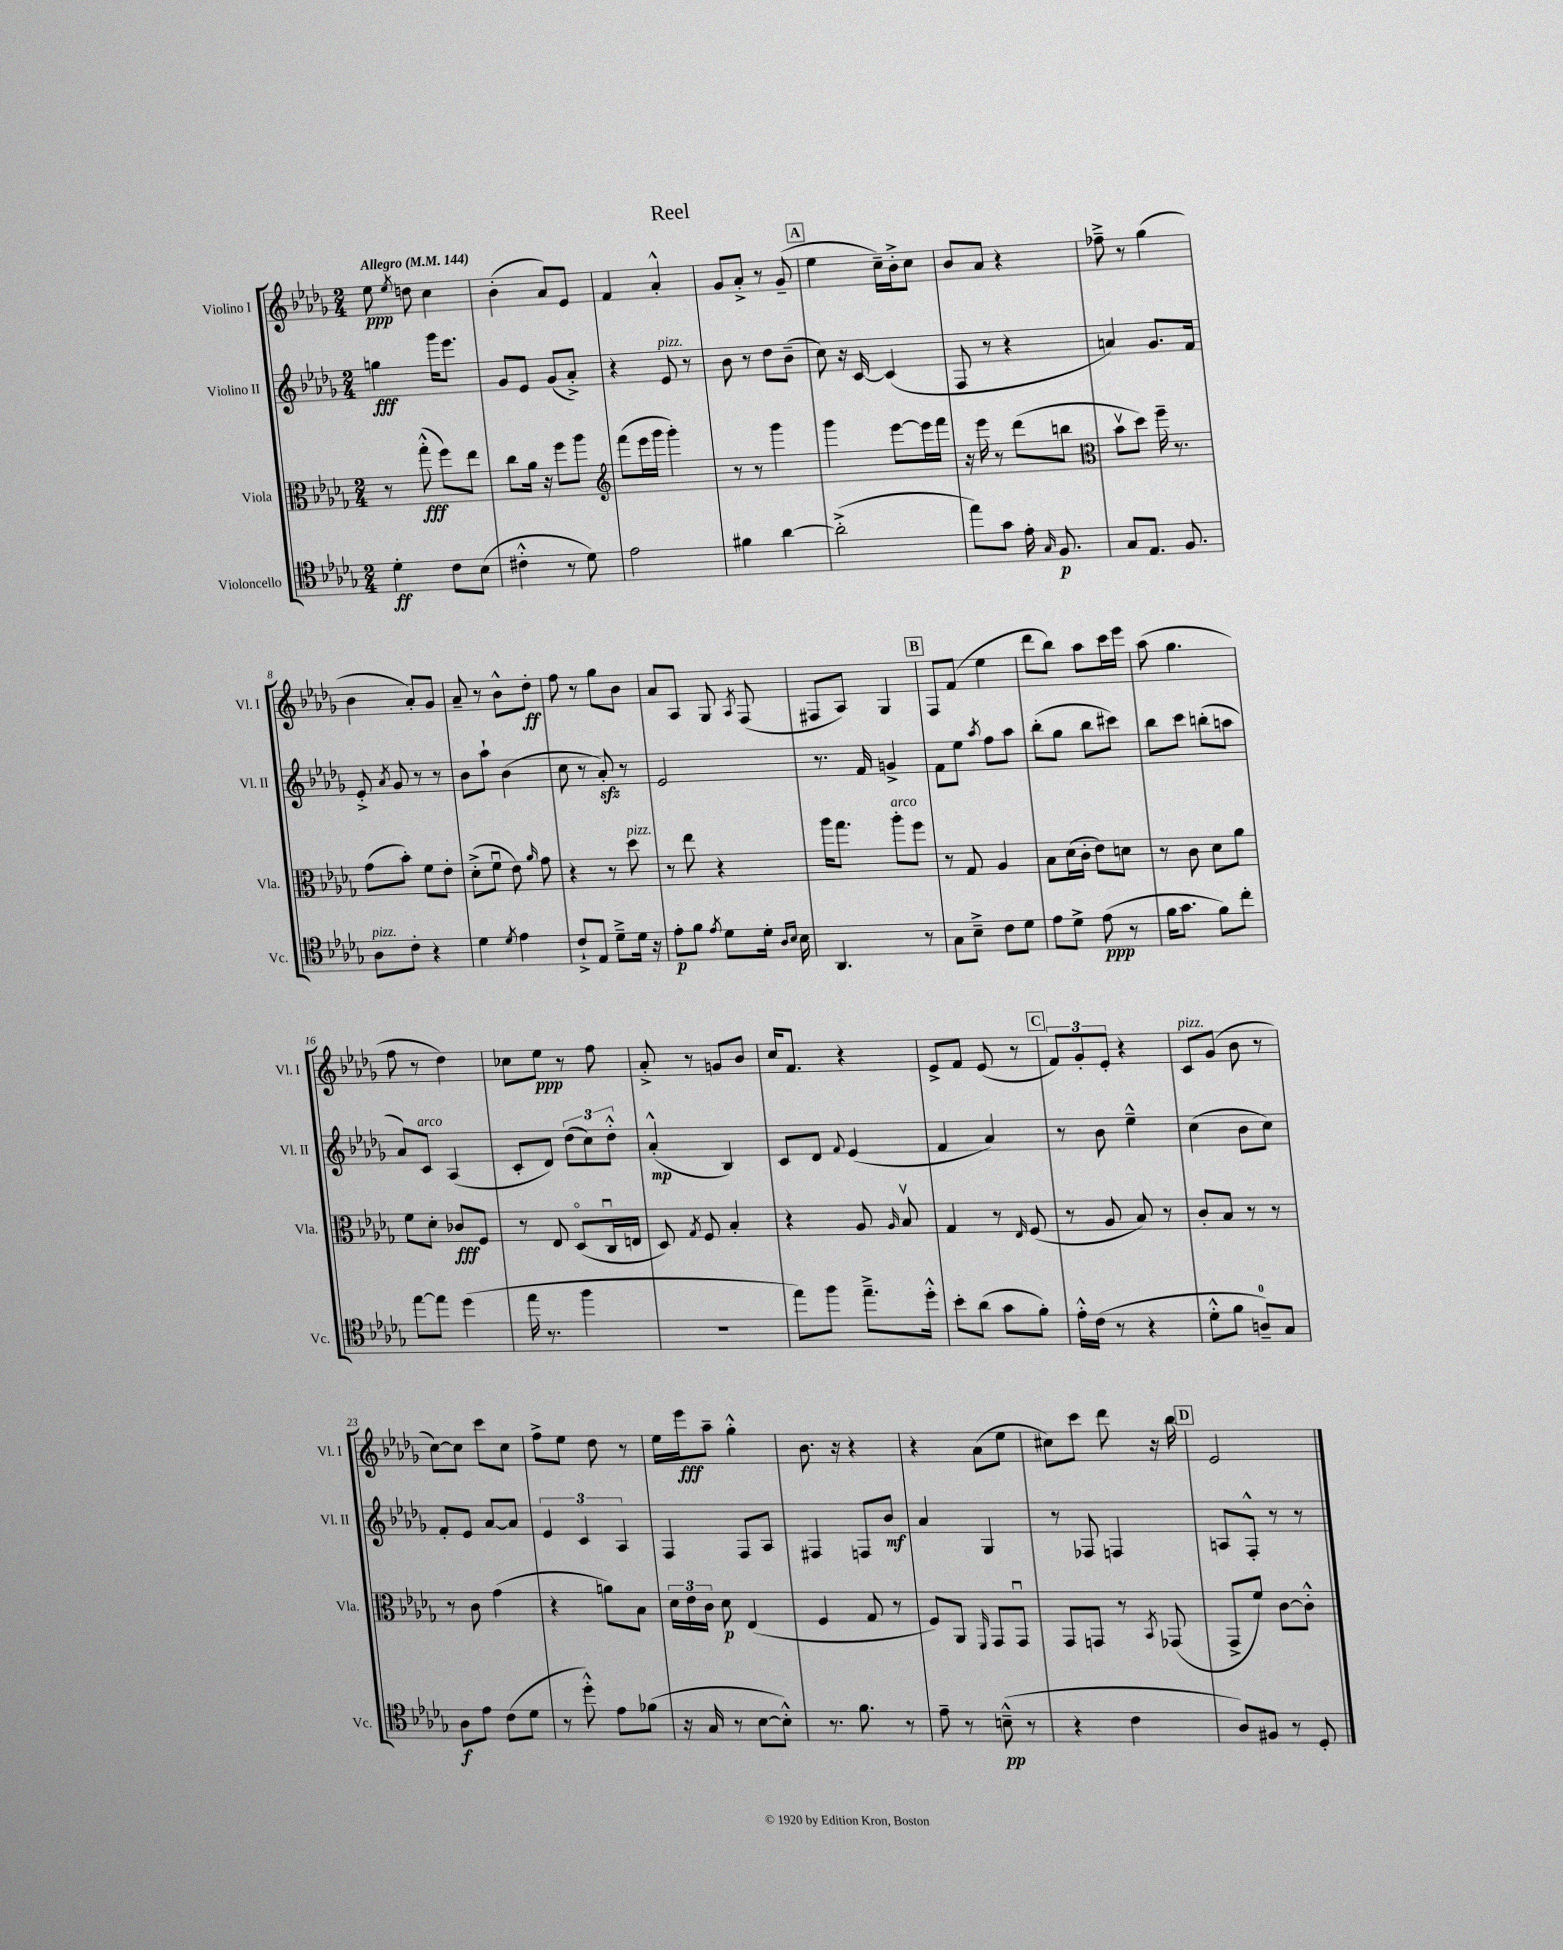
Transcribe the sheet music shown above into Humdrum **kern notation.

**kern	**dynam	**kern	**dynam	**kern	**dynam	**kern	**dynam
*part4	*part4	*part3	*part3	*part2	*part2	*part1	*part1
*staff4	*staff4	*staff3	*staff3	*staff2	*staff2	*staff1	*staff1
*I"Violoncello	*	*I"Viola	*	*I"Violino II	*	*I"Violino I	*
*I'Vc.	*	*I'Vla.	*	*I'Vl. II	*	*I'Vl. I	*
*clefC4	*	*clefC3	*	*clefG2	*	*clefG2	*
*k[b-e-a-d-g-]	*	*k[b-e-a-d-g-]	*	*k[b-e-a-d-g-]	*	*k[b-e-a-d-g-]	*
*M2/4	*	*M2/4	*	*M2/4	*	*M2/4	*
*MM144	*	*MM144	*	*MM144	*	*MM144	*
=1	=1	=1	=1	=1	=1	=1	=1
!	!	!	!	!	!	!LO:TX:a:B:t=Allegro	!
4d-'\	ff	8r	.	4ggn\	fff	8ee-\	ppp
.	.	.	.	.	.	8qee-/	.
.	.	(8gg-'^^\	fff	.	.	8ddn\	.
8c\L	.	8ff\L)	.	16ggg-\KL	.	4cc\	.
.	.	.	.	8.eee-\J	.	.	.
(8B-\J	.	8ee-\J	.	.	.	.	.
=2	=2	=2	=2	=2	=2	=2	=2
4c#X'^^\	.	8cc\L	.	8g-/L	.	(4b-'\	.
.	.	16a-\Jk	.	8e-/J	.	.	.
.	.	16r	.	.	.	.	.
8r	.	8ff\L	.	(8g-/L	.	8a-/L)	.
8d-\)	.	8aa-\J	.	8a-'^/J)	.	8e-/J	.
=3	=3	=3	=3	=3	=3	=3	=3
*	*	*clefG2	*	*	*	*	*
2e-\	.	(8fff\L	.	4r	.	4f/	.
.	.	16eee-\L	.	.	.	.	.
.	.	16ggg-\JJ	.	.	.	.	.
!	!	!	!	!LO:TX:a:i:t=pizz.	!	!	!
.	.	4ggg-'\)	.	8e-/	.	4a-'^^/	.
.	.	.	.	8r	.	.	.
=4	=4	=4	=4	=4	=4	=4	=4
4f#X\	.	8r	.	8b-\	.	8g-/L	.
.	.	8r	.	8r	.	8a-'^/J	.
[4a-\	.	4ggg-\	.	8dd-\L	.	8r	.
.	.	.	.	(8b-~\J	.	(8g-~/	.
!!LO:REH:place=s1:t=A
=5	=5	=5	=5	=5	=5	=5	=5
(2a-'^\]	.	4ggg-\	.	8cc\)	.	4ee-\	.
.	.	.	.	16r	.	.	.
.	.	.	.	[16c/	.	.	.
.	.	[8eee-\L	.	(4c/]	.	16cc~\LL)	.
.	.	.	.	.	.	16b-'^\J	.
.	.	16eee-\L]	.	.	.	8cc\J	.
.	.	16fff\JJ	.	.	.	.	.
=6	=6	=6	=6	=6	=6	=6	=6
8ee-\L)	.	16r	.	8F/	.	8b-/L	.
.	.	16eee-\	.	.	.	.	.
8g-\J	.	8r	.	8r	.	8a-/J	.
16e-'\	.	(8ddd-\L	.	4r	.	4r	.
16qqG-/	.	.	.	.	.	.	.
8.F/	p	.	.	.	.	.	.
.	.	8bbn\J	.	.	.	.	.
=7	=7	=7	=7	=7	=7	=7	=7
*	*	*clefC3	*	*	*	*	*
8G-/L	.	8b-v\L	.	4an/)	.	8ff-X~^\	.
8.E-/J	.	8dd-\J)	.	.	.	8r	.
.	.	16ff~\	.	8.g-/L	.	(4gg-\	.
8.F/	.	8.r	.	.	.	.	.
.	.	.	.	16f/Jk	.	.	.
!!LO:LB:g=z
=8	=8	=8	=8	=8	=8	=8	=8
!LO:TX:a:i:t=pizz.	!	!	!	!	!	!	!
8A-\L	.	(8g-\L	.	8e-'^/	.	4b-\	.
.	.	.	.	8qa-/	.	.	.
8c'\J	.	8b-'\J)	.	8g-/	.	.	.
4r	.	8f\L	.	8r	.	8a-'/L)	.
.	.	8e-'\J	.	8r	.	8g-/J	.
=9	=9	=9	=9	=9	=9	=9	=9
4d-\	.	(8d-'^\L	.	8b-\L	.	8a-~/	.
.	.	8fu\J	.	8aa-`\J	.	8r	.
8qd-/	.	.	.	.	.	.	.
4e-\	.	8e-\)	.	(4b-\	.	8b-^^\L	.
.	.	16qqa-/	.	.	.	.	.
.	.	8g-\	.	.	.	8dd-'\J	ff
=10	=10	=10	=10	=10	=10	=10	=10
8c`^/L	.	4r	.	8cc\	.	8ff\	.
8E-/J	.	.	.	8r	.	8r	.
8d-~^\L	.	8r	.	8a-zz'/)	.	8gg-\L	.
!	!	!LO:TX:a:i:t=pizz.	!	!	!	!	!
16d-\Jk	.	8dd-\	.	8r	.	8b-\J	.
16r	.	.	.	.	.	.	.
=11	=11	=11	=11	=11	=11	=11	=11
8e-'\L	p	8r	.	2e-/	.	8a-/L	.
8f\J	.	8ee-\	.	.	.	8A-/J	.
8qe-/	.	.	.	.	.	.	.
8d-\L	.	4r	.	.	.	8G-/	.
.	.	.	.	.	.	8qA-/	.
16d-'\Jk	.	.	.	.	.	(8F/	.
16qqA-/LL	.	.	.	.	.	.	.
16qqB-/JJ	.	.	.	.	.	.	.
16B-\	.	.	.	.	.	.	.
=12	=12	=12	=12	=12	=12	=12	=12
4.AA-/	.	16aa-\KL	.	8.r	.	8F#X/L	.
.	.	8.gg-\J	.	.	.	.	.
.	.	.	.	.	.	8A-/J)	.
.	.	.	.	16f/	.	.	.
!	!	!LO:TX:a:i:t=arco	!	!	!	!	!
.	.	8aa-'\L	.	4gn^/	.	4G-/	.
8r	.	8ff\J	.	.	.	.	.
!!LO:REH:place=s1:t=B
=13	=13	=13	=13	=13	=13	=13	=13
8G-\L	.	8r	.	8f\L	.	8F/L	.
8B-~^\J	.	8G-/	.	8ee-\J	.	(8f/J	.
.	.	.	.	8qaa-/	.	.	.
8c\L	.	4A-/	.	8ff\L	.	4ee-\	.
8d-\J	.	.	.	8aa-\J	.	.	.
=14	=14	=14	=14	=14	=14	=14	=14
8e-\L	.	8B-\L	.	(8bb-'\L	.	8ddd-\L	.
8d-^\J	.	(16d-\L	.	8gg-\J	.	8bb-\J)	.
.	.	16c'\JJ	.	.	.	.	.
(8e-\	ppp	8e-\L)	.	8bb-\L	.	8aa-\L	.
8r	.	8dn\J	.	8ccc#X\J)	.	16ccc\L	.
.	.	.	.	.	.	16eee-\JJ	.
=15	=15	=15	=15	=15	=15	=15	=15
16f\KL	.	8r	.	8bb-\L	.	(8aa-\	.
8.g-\J	.	.	.	.	.	.	.
.	.	8c\	.	8ccc\J	.	4.gg-\	.
8f\L)	.	8d-\L	.	(8bbn'\L	.	.	.
8cc'\J	.	8a-\J	.	8aan\J	.	.	.
!!LO:LB:g=z
=16	=16	=16	=16	=16	=16	=16	=16
[8ee-\L	.	8f\L	.	8a-/L)	.	8ff\	.
!	!	!	!	!LO:TX:a:i:t=arco	!	!	!
8ee-\J]	.	8d-'\J	.	8c/J	.	8r	.
(4dd-\	.	8c-X/L	fff	(4A-/	.	4dd-\)	.
.	.	8F/J	.	.	.	.	.
=17	=17	=17	=17	=17	=17	=17	=17
16ee-\	.	8r	.	8c'/L	.	8cc-X\L	.
8.r	.	.	.	.	.	.	.
.	.	8E-/	.	8d-/J)	.	8ee-\J	ppp
4ff\	.	(8D-/L	.	(12dd-\L	.	8r	.
.	.	.	.	12cc\)	.	.	.
.	.	16Cu/L	.	.	.	8ff\	.
.	.	.	.	12dd-'^^\J	.	.	.
.	.	16En/JJ	.	.	.	.	.
=18	=18	=18	=18	=18	=18	=18	=18
2r	.	8D-/)	.	(4a-'^^/	mp	8a-'^/	.
.	.	8qG-/	.	.	.	.	.
.	.	8F/	.	.	.	8r	.
.	.	4B-'/	.	4B-/)	.	8gn/L	.
.	.	.	.	.	.	8b-/J	.
=19	=19	=19	=19	=19	=19	=19	=19
8ee-\L)	.	4r	.	8c/L	.	16cc/KL	.
.	.	.	.	.	.	8.f/J	.
8ff\J	.	.	.	8d-/J	.	.	.
.	.	.	.	8qqf/	.	.	.
8.ee-~^\L	.	8A-/	.	(4e-/	.	4r	.
.	.	16qqA-/	.	.	.	.	.
.	.	8B-v/	.	.	.	.	.
16dd-'^^\Jk	.	.	.	.	.	.	.
=20	=20	=20	=20	=20	=20	=20	=20
8b-'\L	.	4G-/	.	4f/	.	8e-^/L	.
(8a-\J	.	.	.	.	.	8f/J	.
8g-\L	.	8r	.	4a-/)	.	(8e-/	.
.	.	16qqE-/	.	.	.	.	.
8f'\J)	.	(8F/	.	.	.	8r	.
!!LO:REH:place=s1:t=C
=21	=21	=21	=21	=21	=21	=21	=21
16e-'^^\LL	.	8r	.	8r	.	12f/L)	.
(16c\JJ	.	.	.	.	.	.	.
.	.	.	.	.	.	12g-'/	.
8r	.	8A-/	.	8b-\	.	.	.
.	.	.	.	.	.	12e-'/J	.
4r	.	8B-/)	.	4ee-~^^\	.	4r	.
.	.	8r	.	.	.	.	.
=22	=22	=22	=22	=22	=22	=22	=22
!	!	!	!	!	!	!LO:TX:a:i:t=pizz.	!
8d-'^^\L	.	8c'/L	.	(4cc\	.	8c/L	.
8f\J	.	8B-/J	.	.	.	(8g-/J	.
8An~/L)	.	8r	.	8b-\L	.	8b-\	.
8G-/J	.	8r	.	8cc\J)	.	8r	.
!!LO:LB:g=z
=23	=23	=23	=23	=23	=23	=23	=23
8A-\L	f	8r	.	8f'/L	.	[8cc\L)	.
8e-\J	.	8c\	.	8e-/J	.	8cc\J]	.
(8c\L	.	(4g-\	.	[8a-/L	.	8ccc\L	.
8d-\J	.	.	.	8a-/J]	.	8cc\J	.
=24	=24	=24	=24	=24	=24	=24	=24
8r	.	4r	.	6e-/	.	8ff^\L	.
8dd-'^^\)	.	.	.	.	.	8ee-\J	.
.	.	.	.	6c/	.	.	.
8e-\L	.	8an\L)	.	.	.	8dd-\	.
.	.	.	.	6A-/	.	.	.
(8f-X\J	.	8B-\J	.	.	.	8r	.
=25	=25	=25	=25	=25	=25	=25	=25
16r	.	24d-\LL	.	4F/	.	16ee-\LL	.
.	.	24e-\	.	.	.	.	.
16G-/	.	.	.	.	.	16eee-\J	fff
.	.	24c\JJ	.	.	.	.	.
8r	.	8d-\	p	.	.	8aa-~\J	.
[8B-\L	.	(4E-/	.	8F/L	.	4gg-'^^\	.
8B-'^^\J])	.	.	.	8A-/J	.	.	.
=26	=26	=26	=26	=26	=26	=26	=26
8.r	.	4F/	.	4F#X/	.	8.b-\	.
8.f\	.	.	.	.	.	16r	.
.	.	8G-/	.	8Fn/L	.	4r	.
8r	.	8r	.	8b-/J	mf	.	.
=27	=27	=27	=27	=27	=27	=27	=27
8e-~\	.	8F/L)	.	4a-/	.	4r	.
8r	.	8AA-/J	.	.	.	.	.
.	.	16qqFF/	.	.	.	.	.
(8Bn~^^\	pp	8GG-/L	.	4G-/	.	(8a-\L	.
8r	.	8GG-u/J	.	.	.	8ee-\J	.
=28	=28	=28	=28	=28	=28	=28	=28
4r	.	8GG-/L	.	8r	.	8cc#X\L)	.
.	.	8GGn/J	.	8F-X/	.	8ccc\J	.
4c\	.	8r	.	4Fn/	.	8ddd-\	.
.	.	8qBB-/	.	.	.	.	.
.	.	(8GG-X/	.	.	.	16r	.
.	.	.	.	.	.	16bb-\	.
!!LO:REH:place=s1:t=D
=29	=29	=29	=29	=29	=29	=29	=29
8A-/L)	.	8GG-^/L	.	8An/L	.	2e-/	.
8F#X/J	.	8f/J)	.	8F'^^/J	.	.	.
8r	.	[8c\L	.	8r	.	.	.
8D-'/	.	8c'^^\J]	.	8r	.	.	.
==	==	==	==	==	==	==	==
*-	*-	*-	*-	*-	*-	*-	*-
